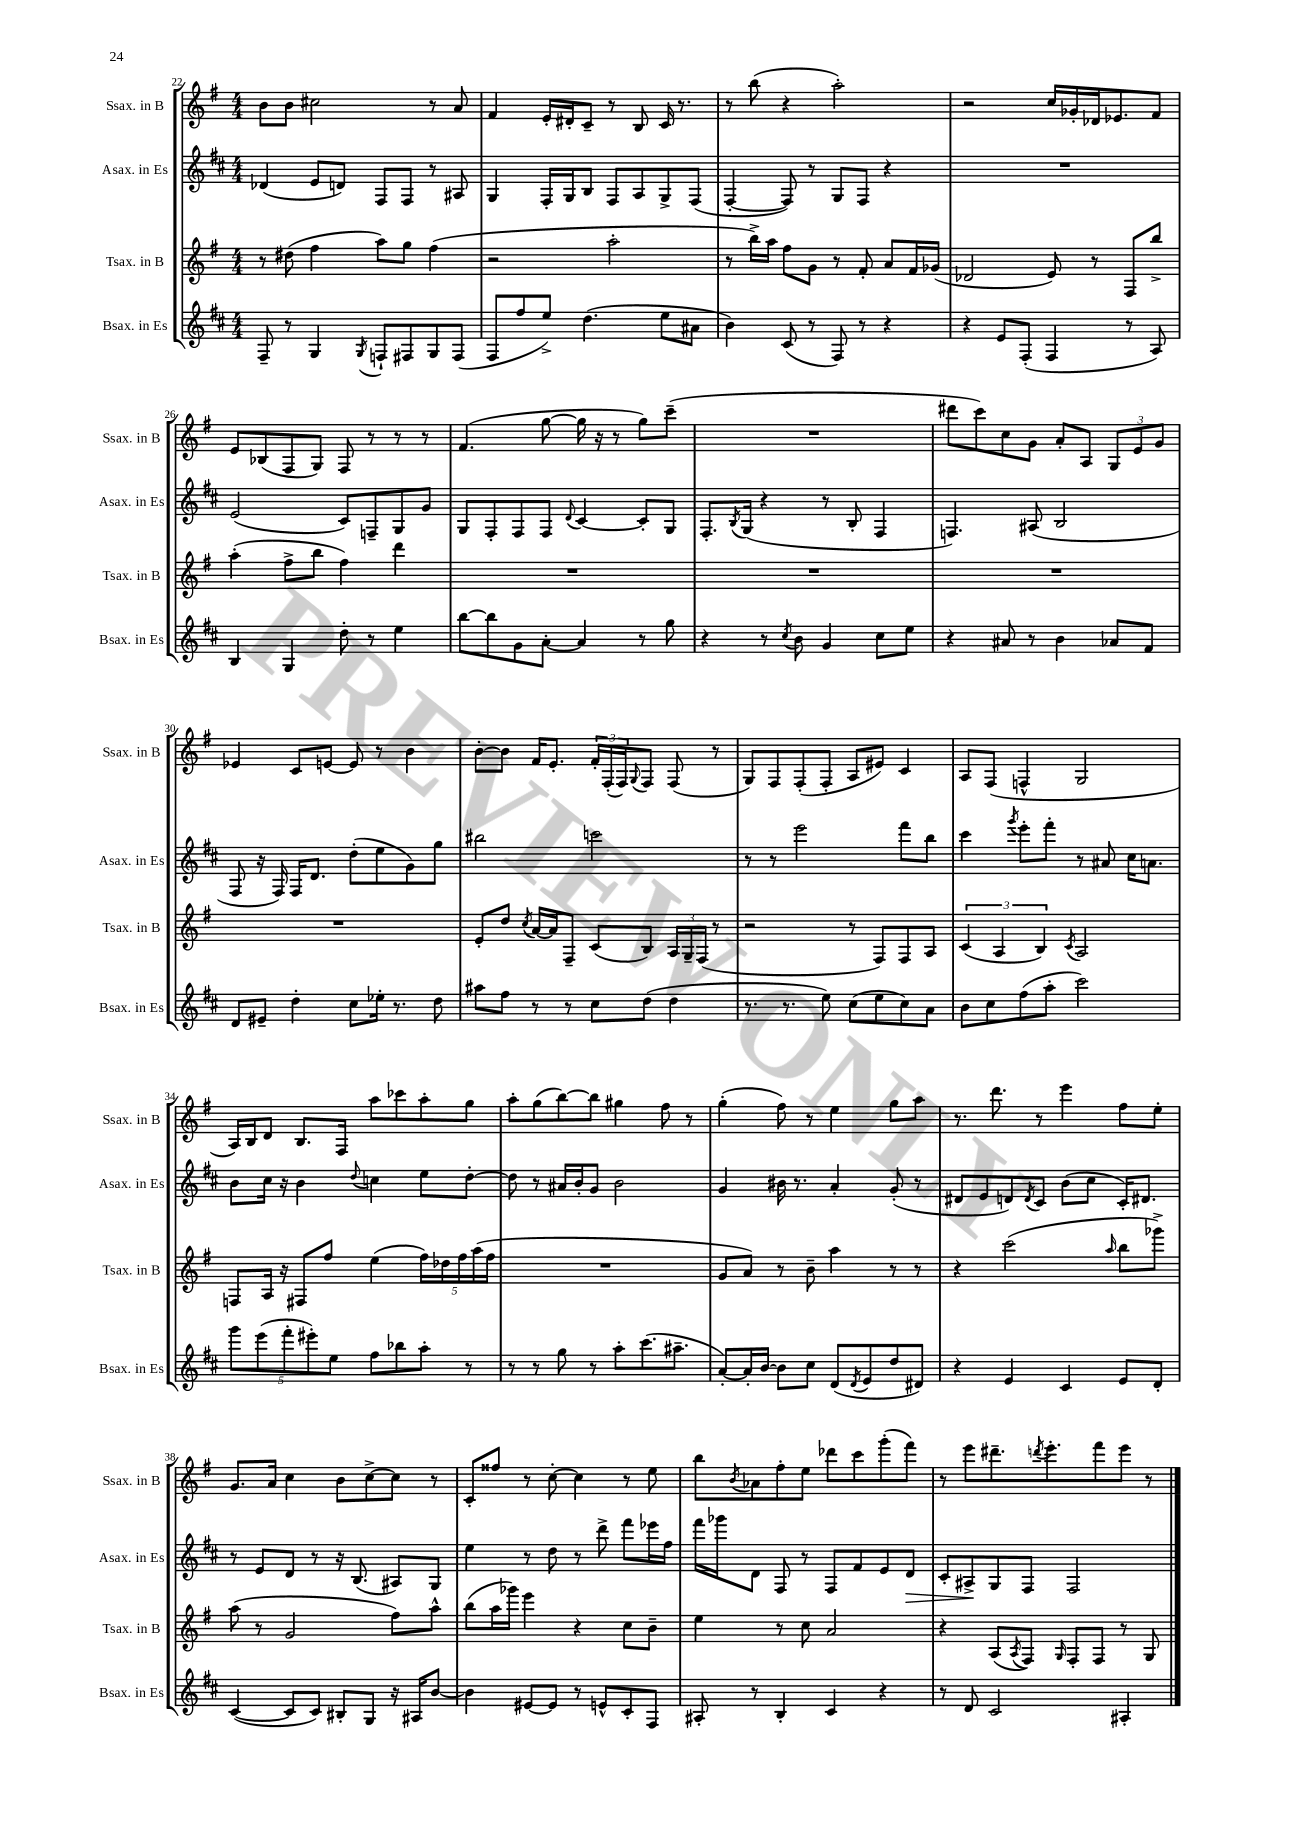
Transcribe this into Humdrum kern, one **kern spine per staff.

**kern	**kern	**kern	**kern
*staff4	*staff3	*staff2	*staff1
*clefG2	*clefG2	*clefG2	*clefG2
*k[f#c#]	*k[f#]	*k[f#c#]	*k[f#]
*M4/4	*M4/4	*M4/4	*M4/4
8F#~	8r	(4d-	8b
8r	(8dd#	.	8b
4G	4ff#	8e	2cc#
.	.	8d)	.
8qG	.	.	.
8F`	8aa)	8F#	.
8F#	8gg	8F#	.
8G	(4ff#	8r	8r
(8F#	.	8A#	8a
=	=	=	=
8F#	2r	4G	4f#
8ff#	.	.	.
8ee^)	.	16F#'	16e'
.	.	16G	16d#'
(4.dd	.	8B	8c~
.	2aa'	8F#	8r
.	.	8A	8B
8ee	.	8G^	16c
.	.	.	8.r
8a#	.	(8F#	.
=	=	=	=
4b)	8r	[4F#'	8r
.	16bb^)	.	(8bb
.	16aa	.	.
(8c#	8ff#	8F#])	4r
8r	8g	8r	.
8F#)	8r	8G	2aa')
8r	8f#'	8F#	.
4r	8a	4r	.
.	16f#	.	.
.	(16g-	.	.
=	=	=	=
4r	2d-	1r	2r
8e	.	.	.
(8F#'	.	.	.
4F#	8e)	.	16cc
.	.	.	16g-'
.	8r	.	16d-
.	.	.	8.e-
8r	8F#	.	.
8A)	8bb^	.	8f#
=	=	=	=
4B	(4aa'	(2e	8e
.	.	.	(8B-
4G	8ff#^	.	8F#
.	8bb	.	8G)
8dd'	4ff#)	8c#)	8F#
8r	.	8F~	8r
4ee	4ddd	8G	8r
.	.	8g	8r
=	=	=	=
[8bb	1r	8G	(4.f#
8bb]	.	8F#'	.
8g	.	8F#	.
[8a'	.	8F#	[8gg
.	.	8qqd	.
4a]	.	[4c#	16gg]
.	.	.	16r
.	.	.	8r
8r	.	8c#']	8gg)
8gg	.	8G	(8ccc~
=	=	=	=
4r	1r	8.F#'	1r
.	.	8qB	.
.	.	(16G	.
8r	.	4r	.
8qcc#	.	.	.
8b	.	.	.
4g	.	8r	.
.	.	8B'	.
8cc#	.	4F#	.
8ee	.	.	.
=	=	=	=
4r	1r	4.F)	8ddd#
.	.	.	8ccc)
8a#	.	.	8cc
8r	.	(8A#	8g
4b	.	2B	8a'
.	.	.	8A
8a-	.	.	12G
.	.	.	12e
8f#	.	.	.
.	.	.	12g
=	=	=	=
8d	1r	8F#	4e-
8e#~	.	16r	.
.	.	16F#)	.
4dd'	.	16F#	8c
.	.	8.d	.
.	.	.	[8e
8cc#	.	(8dd'	8e]
16ee-'	.	8ee	8r
8.r	.	.	.
.	.	8g)	4b
8dd	.	8gg	.
=	=	=	=
8aa#	8e'	2bb#	[8b'
8ff#	8dd	.	8b]
.	8qcc	.	.
8r	[16a	.	16f#
.	16a]	.	8.e'
8r	8F#~	.	.
8cc#	(8c	2ccc	24f#'
.	.	.	(24F#'
.	.	.	24F#)
.	.	.	8qqG
(8dd	8B)	.	8F#
4dd	24A	.	(8F#
.	24G~	.	.
.	(24F#	.	.
.	8r	.	8r
=	=	=	=
8.r	2r	8r	8G)
.	.	8r	8F#
8.r	.	.	.
.	.	2eee	(8F#'
8ee)	.	.	8F#'
(8cc#	8r	.	8A
8ee	8F#)	.	8e#)
8cc#)	8F#	8fff#	4c
8a	8A	8bb	.
=	=	=	=
8b	(6c	4ccc#	8A
8cc#	.	.	(8F#
.	6A	.	.
.	.	8qggg	.
(8ff#	.	8eee'	4F^^
.	6B)	.	.
8aa'	.	8fff#'	.
.	8qc	.	.
2ccc#)	2A	8r	2G
.	.	8a#	.
.	.	16cc#	.
.	.	8.a	.
=	=	=	=
10ggg	8F	8b	16A)
.	.	.	16B
(10eee	.	.	.
.	16A	16cc#	8d
.	16r	16r	.
10fff#'	.	.	.
.	8F#	4b	8.B
10eee#')	.	.	.
.	8ff#	.	.
10ee	.	.	.
.	.	.	16F#
.	.	8qqdd	.
8ff#	(4ee	4cc	8aa
8bb-	.	.	8ccc-
8aa'	20ff#)	8ee	8aa'
.	20dd-	.	.
.	20ff#	.	.
8r	.	[8dd'	8gg
.	(20aa	.	.
.	20ff#	.	.
=	=	=	=
8r	1r	8dd]	8aa'
8r	.	8r	(8gg
8gg	.	16a#	[8bb)
.	.	16b'	.
8r	.	8g	8bb]
8aa'	.	2b	4gg#
(8.ccc#	.	.	.
.	.	.	8ff#
8.aa#~	.	.	.
.	.	.	8r
=	=	=	=
[8a')	8g	4g	(4gg'
16a']	8a)	.	.
[16b	.	.	.
8b]	8r	16b#	8ff#)
.	.	8.r	.
8cc#	8b~	.	8r
(8d	4aa	4a'	4ee
8qd	.	.	.
8e	.	.	.
8dd	8r	(8g'	8gg
8d#)	8r	8r	8aa
=	=	=	=
4r	4r	8d#	8.r
.	.	8e	.
.	.	.	8.ddd
4e	(2ccc	8d)	.
.	.	8qd	.
.	.	8c#	8r
4c#	.	(8b	4eee
.	.	8cc#	.
.	16qqaa	.	.
8e	8bb	16c#')	8ff#
.	.	8.d#	.
8d'	8ggg-^)	.	8ee'
=	=	=	=
([4c#	(8aa	8r	8.g
.	8r	8e	.
.	.	.	16a
8c#]	2g	8d	4cc
8c#)	.	8r	.
8B#'	.	16r	8b
.	.	(8.B	.
8G	.	.	[8cc^
16r	8ff#)	8A#)	8cc]
16A#	.	.	.
[8b	8aa^^	8G	8r
=	=	=	=
4b]	(8bb	4ee	8c'
.	16aa	.	8ff##
.	16ggg-)	.	.
[8e#	4eee	8r	8r
8e#]	.	8dd	[8cc'
8r	4r	8r	4cc]
8e^^	.	8ddd^	.
8c#'	8cc	8fff#	8r
8F#	8b~	16eee-	8ee
.	.	16ff#	.
=	=	=	=
8A#'	4ee	16fff#	8bb
.	.	16ggg-	.
.	.	.	8qb
8r	.	8d	8a-
4B'	8r	8F#	8ff#'
.	8cc	8r	8ee
4c#	2a	8F#	8ddd-
.	.	8f#	8ccc
4r	.	8e	(8ggg'
.	.	8d	8fff#)
=	=	=	=
8r	4r	8c#'	8r
8d	.	8A#^	8eee
2c#	(8A	8G	8.ddd#~
.	8qA	.	.
.	8F#)	8F#	.
.	.	.	8qddd
.	.	.	8.eee'
.	16qqG	.	.
.	8F#'	2F#	.
.	8F#	.	8fff#
4A#'	8r	.	8eee
.	8G	.	8r
==	==	==	==
*-	*-	*-	*-
